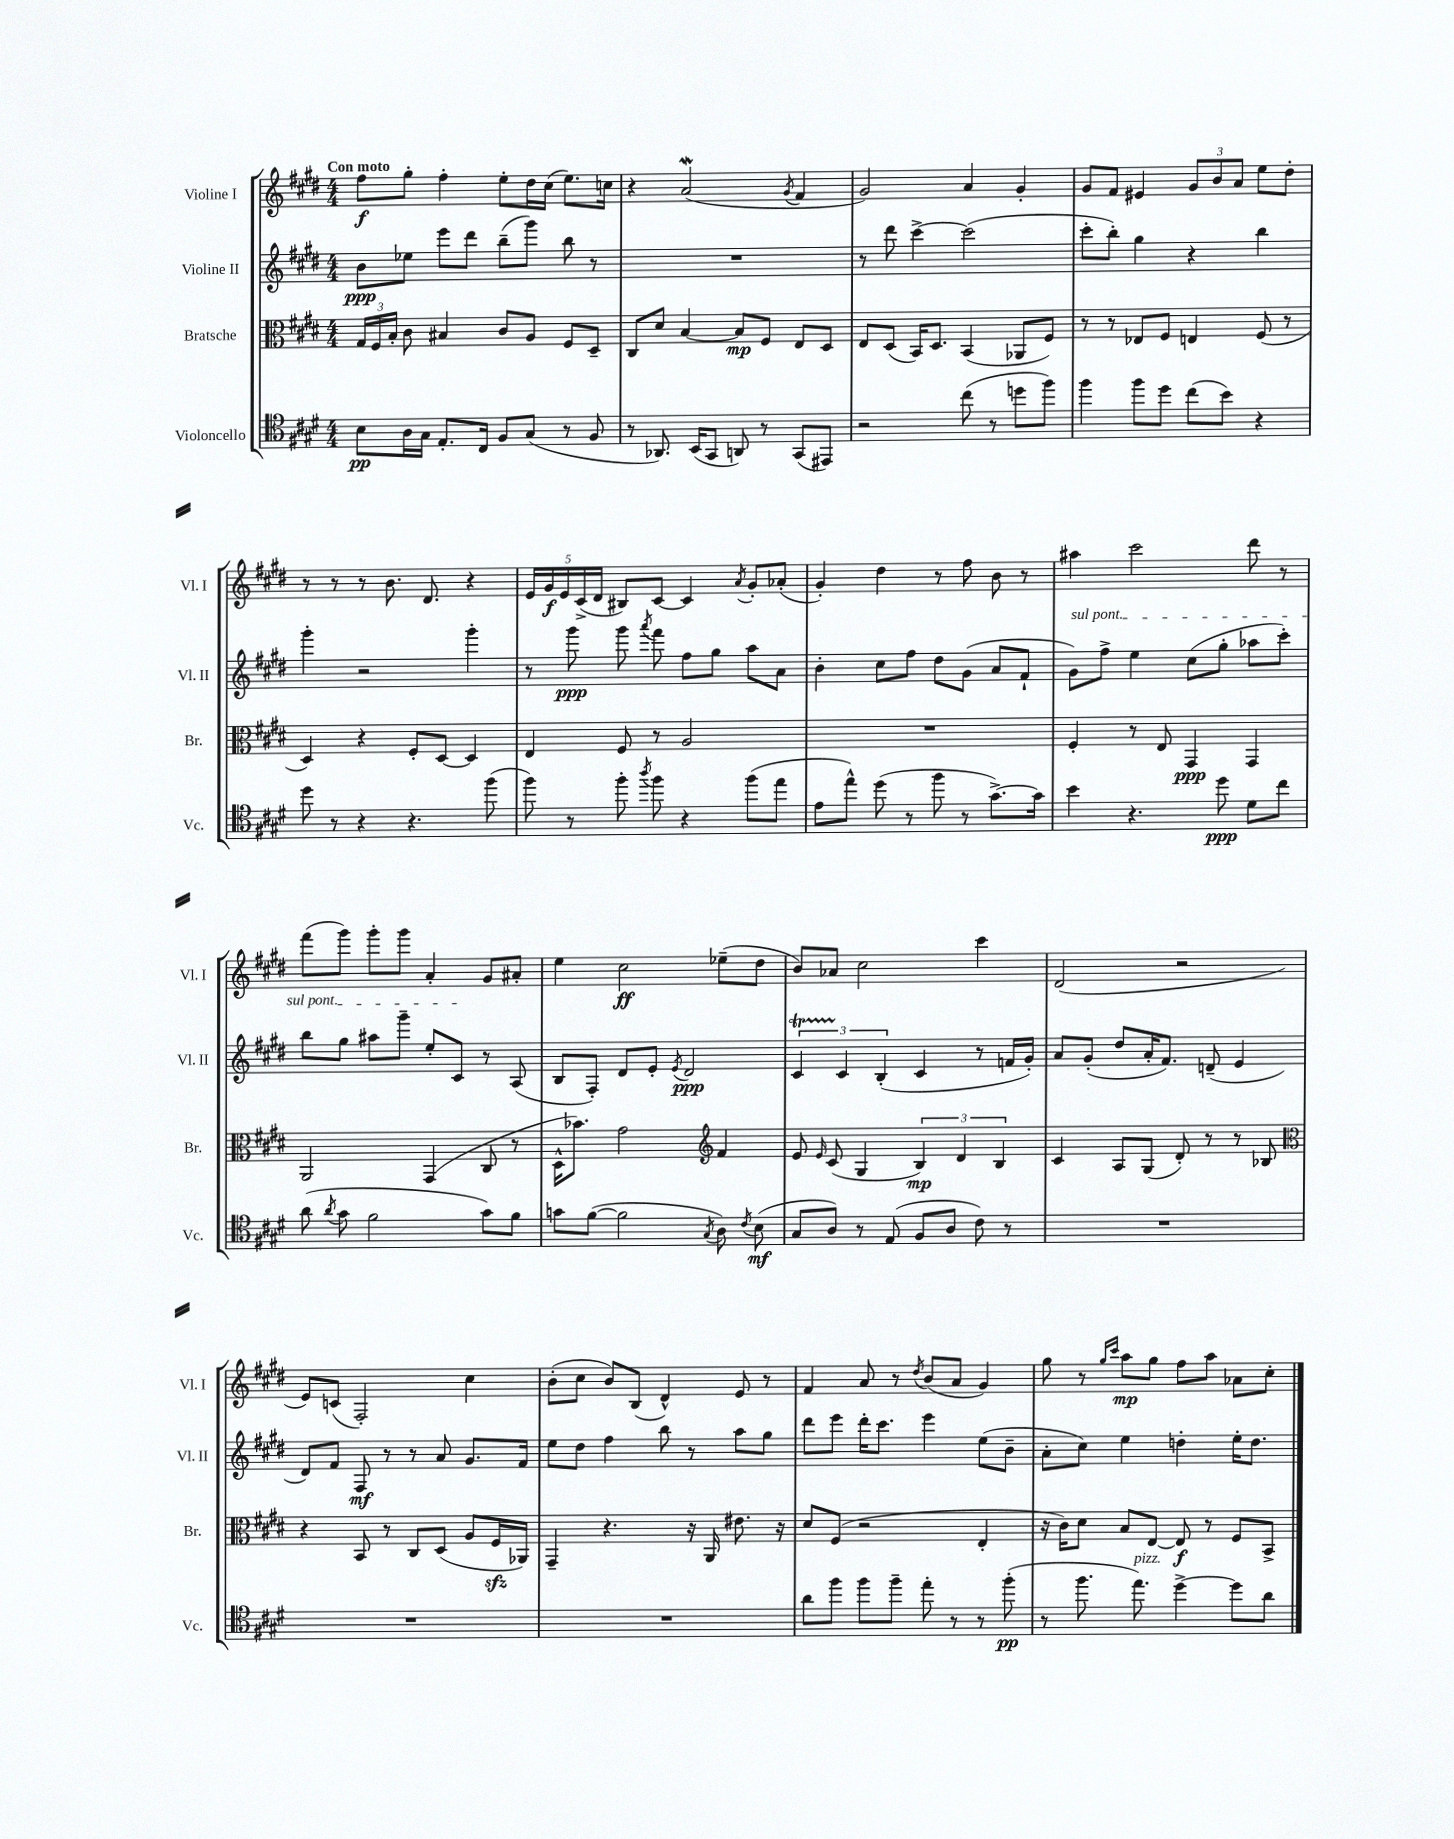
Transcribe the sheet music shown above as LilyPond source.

<<
\new StaffGroup <<
\new Staff = "s0" \with { instrumentName = "Violine I" shortInstrumentName = "Vl. I" } {
    \clef treble \key e \major \numericTimeSignature \time 4/4 \tempo "Con moto"
    \autoBeamOff fis''8[\f gis''8]-. fis''4-. e''8[-. dis''16 cis''16]( e''8.[) c''16] |
    r4 a'2\mordent( \acciaccatura { gis'8 } fis'4 |
    gis'2) a'4 gis'4-. |
    gis'8[ fis'8] eis'4 \tuplet 3/2 { gis'8[ b'8 a'8] } e''8[ dis''8]-. |
    r8 r8 r8 b'8. dis'8. r4 |
    \tuplet 5/4 { e'16[ gis'16\f e'16 cis'16->( dis'16] } bis8[) cis'8]~ cis'4 \acciaccatura { a'8 } gis'8[-. aes'8]-.( |
    gis'4-.) dis''4 r8 fis''8 b'8 r8 |
    ais''4 cis'''2 dis'''8 r8 |
    fis'''8[( gis'''8]) gis'''8[-. gis'''8] a'4-. gis'8[ ais'8]-. |
    e''4 cis''2\ff ees''8[--( dis''8] |
    b'8[) aes'8] cis''2 cis'''4 |
    dis'2( r2 |
    e'8[) c'8]( fis2-.) cis''4 |
    b'8[-.( cis''8] b'8[) b8]( dis'4-^) e'8 r8 |
    fis'4 a'8 r8 \acciaccatura { dis''8 } b'8[( a'8] gis'4) |
    gis''8 r8 \grace { gis''16[ cis'''16] } a''8[\mp gis''8] fis''8[ a''8] aes'8[ cis''8]-. \bar "|." |
}
\new Staff = "s1" \with { instrumentName = "Violine II" shortInstrumentName = "Vl. II" } {
    \clef treble \key e \major \numericTimeSignature \time 4/4
    \autoBeamOff b'8[\ppp ees''8] e'''8[ dis'''8] b''8[--( gis'''8]) b''8 r8 |
    R1 |
    r8 dis'''8 cis'''4~-> cis'''2( |
    cis'''8[-. b''8]-.) gis''4 r4 b''4 |
    gis'''4-. r2 gis'''4-. |
    r8 gis'''8\ppp gis'''8 \acciaccatura { a'''8 } fis'''8 fis''8[ gis''8] a''8[ a'8] |
    b'4-. cis''8[ fis''8] dis''8[ gis'8]( a'8[ fis'8]-! |
    \once \override TextSpanner.bound-details.left.text = \markup { \italic "sul pont." } gis'8[\startTextSpan) fis''8]-> e''4 cis''8[( gis''8]-. aes''8[ cis'''8]-.) |
    b''8[ gis''8] ais''8[ gis'''8]-- e''8[-. cis'8]\stopTextSpan r8 a8( |
    b8[ fis8]-.) dis'8[ e'8]-. \acciaccatura { e'8 } dis'2\ppp |
    \tuplet 3/2 { cis'4\startTrillSpan cis'4\stopTrillSpan b4-.( } cis'4 r8 f'16[ gis'16]-.) |
    a'8[ gis'8]-.( dis''8[ a'16-. fis'8.]) d'8--( e'4 |
    dis'8[) fis'8] fis8\mf r8 r8 a'8 gis'8.[ fis'16] |
    e''8[ dis''8] fis''4 b''8 r8 a''8[ gis''8] |
    dis'''8[ e'''8] dis'''16[-. cis'''8.] e'''4 e''8[( b'8]-- |
    a'8[-. cis''8]) e''4 d''4-. e''16[-. d''8.] \bar "|." |
}
\new Staff = "s2" \with { instrumentName = "Bratsche" shortInstrumentName = "Br." } {
    \clef alto \key e \major \numericTimeSignature \time 4/4
    \autoBeamOff \tuplet 3/2 { gis16[ fis16 b16]-. } cis'8 bis4 cis'8[ a8] fis8[ dis8]-- |
    cis8[ dis'8] b4~ b8[\mp fis8] e8[ dis8] |
    e8[ dis8]( b,16[) dis8.] b,4( aes,8[ fis8]) |
    r8 r8 ees8[ fis8] e4 fis8( r8 |
    dis4) r4 fis8[-. dis8]~ dis4 |
    e4 fis8 r8 a2 |
    R1 |
    fis4-. r8 e8 gis,4\ppp gis,4 |
    a,2 gis,4( cis8 r8 |
    dis16[-^ bes'8.]) gis'2 \clef treble fis'4 |
    e'8 \grace { e'16 } cis'8( gis4 \tuplet 3/2 { b4\mp) dis'4 b4 } |
    cis'4 a8[ gis8]( dis'8-.) r8 r8 bes8 |
    \clef alto r4 b,8 r8 cis8[ dis8]( a8[ fis16\sfz aes,16]) |
    gis,4-- r4. r16 a,16 eis'8. r16 |
    dis'8[ fis8]( r2 e4-. |
    r16 cis'16[) dis'8] b8[ e8]~ e8\f r8 fis8[ b,8]-> \bar "|." |
}
\new Staff = "s3" \with { instrumentName = "Violoncello" shortInstrumentName = "Vc." } {
    \clef tenor \key e \major \numericTimeSignature \time 4/4
    \autoBeamOff b8[\pp a16 gis16] e8.[-. cis16] fis8[ gis8]( r8 fis8 |
    r8 aes,8.) b,16[( gis,8] a,8) r8 gis,8[( eis,8]) |
    r2 cis''8( r8 d''8[ fis''8]) |
    fis''4 fis''8[ dis''8] cis''8[( b'8]) r4 |
    dis''8 r8 r4 r4. fis''8( |
    fis''8) r8 fis''8-. \acciaccatura { a''8 } fis''8 r4 fis''8[( e''8] |
    e'8[ e''8]-^) dis''8( r8 fis''8 r8 gis'8.[~->) gis'16] |
    b'4 r4. dis''8\ppp dis'8[ cis''8] |
    a'8( \acciaccatura { a'8 } gis'8 fis'2 gis'8[) fis'8] |
    g'8[ fis'8]~( fis'2 \acciaccatura { gis8 } a8) \acciaccatura { cis'8 } b8\mf( |
    gis8[ a8]) r8 e8( fis8[ a8] cis'8) r8 |
    R1 |
    R1 |
    R1 |
    a'8[ fis''8] fis''8[ fis''8]-- e''8-. r8 r8 fis''8-.\pp( |
    r8 fis''8. e''8.^\markup { \italic "pizz." }) dis''4~-> dis''8[ a'8] \bar "|." |
}
>>
>>
\layout { \context { \Score \remove "Bar_number_engraver" } }
